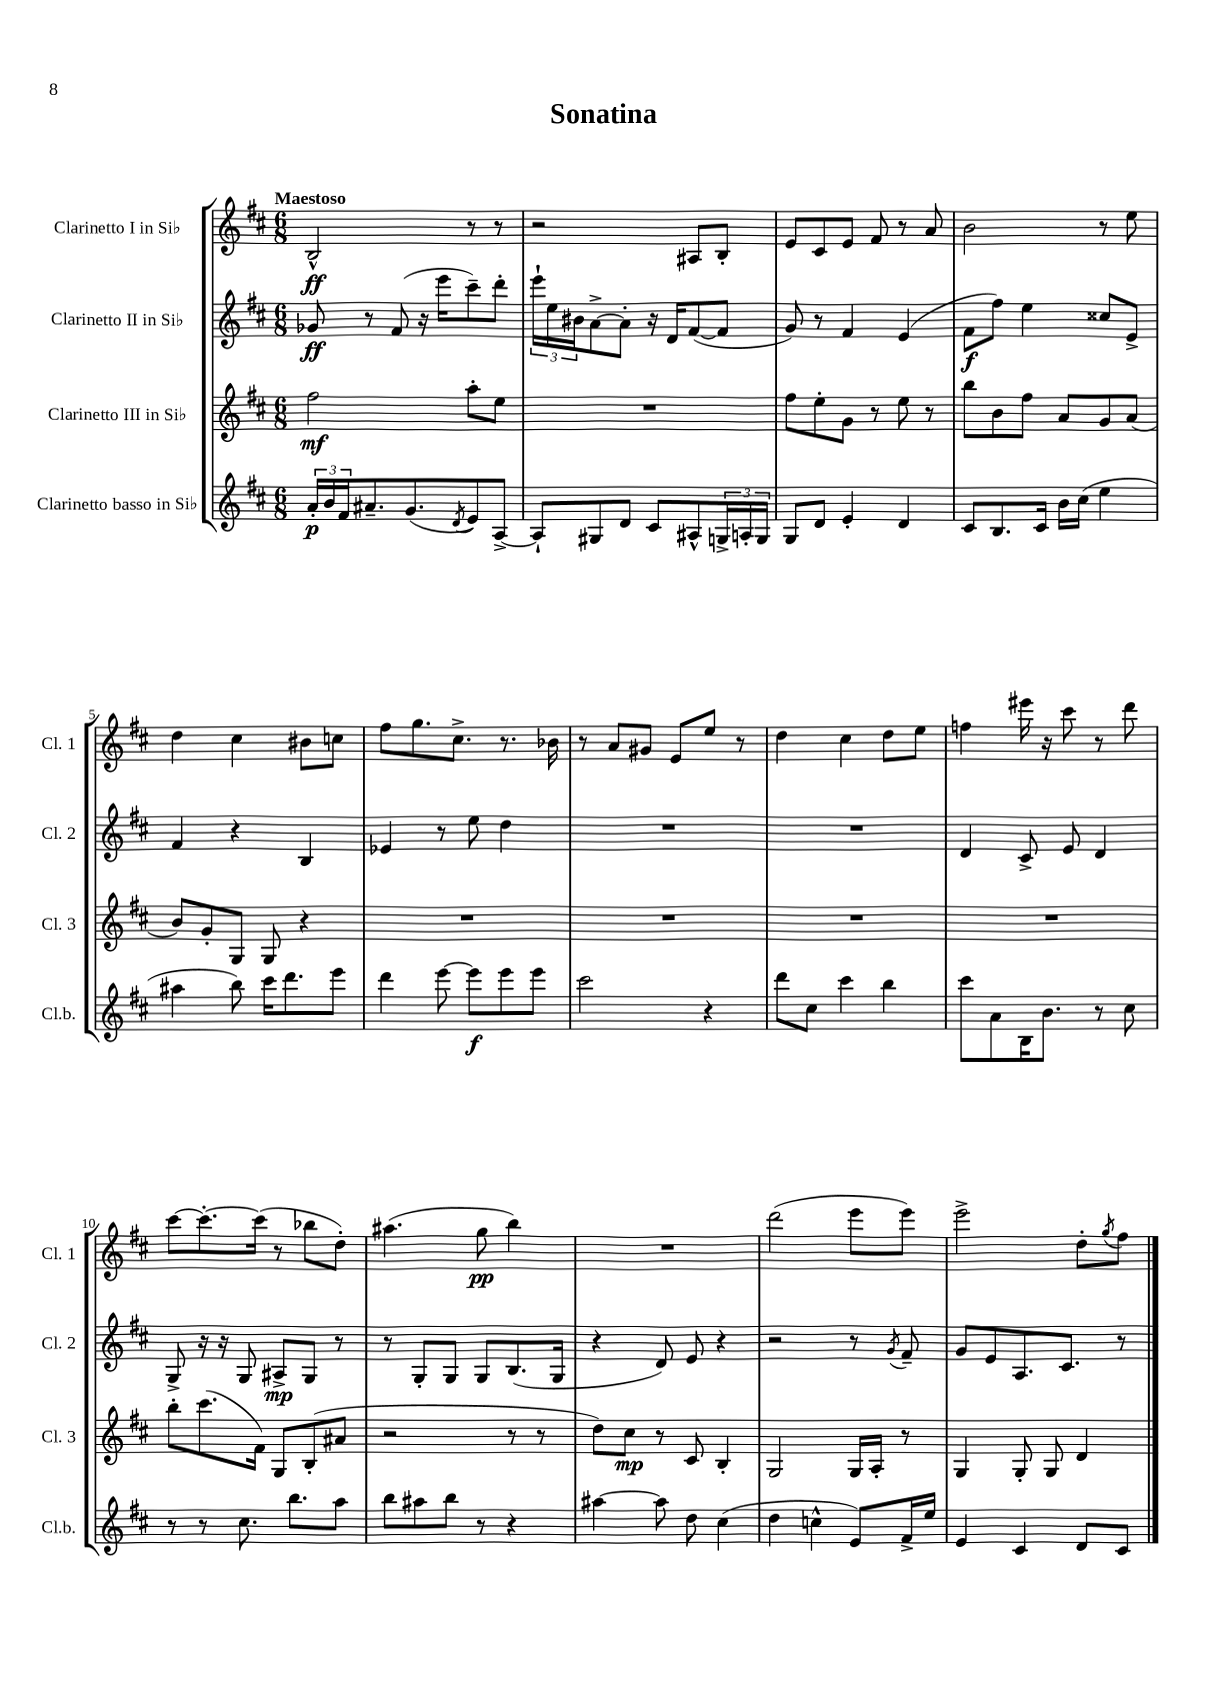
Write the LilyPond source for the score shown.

\header { title = "Sonatina" }
<<
\new StaffGroup <<
\new Staff = "s0" \with { instrumentName = "Clarinetto I in Sib" shortInstrumentName = "Cl. 1" } {
    \clef treble \key d \major \numericTimeSignature \time 6/8 \tempo "Maestoso"
    b2-^\ff r8 r8 |
    r2 ais8 b8-. |
    e'8 cis'8 e'8 fis'8 r8 a'8 |
    b'2 r8 e''8 |
    d''4 cis''4 bis'8 c''8 |
    fis''8 g''8. cis''8.-> r8. bes'16 |
    r8 a'8 gis'8 e'8 e''8 r8 |
    d''4 cis''4 d''8 e''8 |
    f''4 eis'''16 r16 cis'''8 r8 d'''8 |
    cis'''8~ cis'''8.~-. cis'''16( r8 bes''8 d''8-.) |
    ais''4.( g''8\pp b''4) |
    R2. |
    d'''2( e'''8 e'''8) |
    e'''2-> d''8-. \acciaccatura { g''8 } fis''8 \bar "|." |
}
\new Staff = "s1" \with { instrumentName = "Clarinetto II in Sib" shortInstrumentName = "Cl. 2" } {
    \clef treble \key d \major \numericTimeSignature \time 6/8
    ges'8\ff r8 fis'8( r16 e'''16 cis'''8--) d'''8-. |
    \tuplet 3/2 { e'''16-! e''16 bis'16 } a'8~-> a'8-. r16 d'16 fis'8~( fis'8 |
    g'8) r8 fis'4 e'4( |
    fis'8\f fis''8) e''4 cisis''8 e'8-> |
    fis'4 r4 b4 |
    ees'4 r8 e''8 d''4 |
    R2. |
    R2. |
    d'4 cis'8-> e'8 d'4 |
    g8-> r16 r16 g8 ais8->\mp g8 r8 |
    r8 g8-. g8 g8 b8.( g16 |
    r4 d'8) e'8 r4 |
    r2 r8 \acciaccatura { g'8 } fis'8-- |
    g'8 e'8 a8. cis'8. r8 \bar "|." |
}
\new Staff = "s2" \with { instrumentName = "Clarinetto III in Sib" shortInstrumentName = "Cl. 3" } {
    \clef treble \key d \major \numericTimeSignature \time 6/8
    fis''2\mf a''8-. e''8 |
    R2. |
    fis''8 e''8-. g'8 r8 e''8 r8 |
    b''8 b'8 fis''8 a'8 g'8 a'8( |
    b'8) g'8-. g8 g8 r4 |
    R2. |
    R2. |
    R2. |
    R2. |
    b''8-. cis'''8.( fis'16) g8 b8-.( ais'8 |
    r2 r8 r8 |
    d''8) cis''8\mp r8 cis'8 b4-. |
    g2 g16 a16-. r8 |
    g4 g8-. g8 d'4 \bar "|." |
}
\new Staff = "s3" \with { instrumentName = "Clarinetto basso in Sib" shortInstrumentName = "Cl.b." } {
    \clef treble \key d \major \numericTimeSignature \time 6/8
    \tuplet 3/2 { a'16-.\p b'16 fis'16 } ais'8.-- g'8.( \acciaccatura { d'8 } e'8) a8~-> |
    a8-! gis8 d'8 cis'8 ais8-^ \tuplet 3/2 { g16-> a16-. g16 } |
    g8 d'8 e'4-. d'4 |
    cis'8 b8. cis'16 b'16 cis''16( e''4 |
    ais''4 b''8) cis'''16 d'''8. e'''8 |
    d'''4 e'''8~ e'''8\f e'''8 e'''8 |
    cis'''2 r4 |
    d'''8 cis''8 cis'''4 b''4 |
    cis'''8 a'8 b16 b'8. r8 cis''8 |
    r8 r8 cis''8. b''8. a''8 |
    b''8 ais''8 b''8 r8 r4 |
    ais''4~ ais''8 d''8 cis''4( |
    d''4 c''4-^ e'8) fis'16-> e''16 |
    e'4 cis'4 d'8 cis'8 \bar "|." |
}
>>
>>
